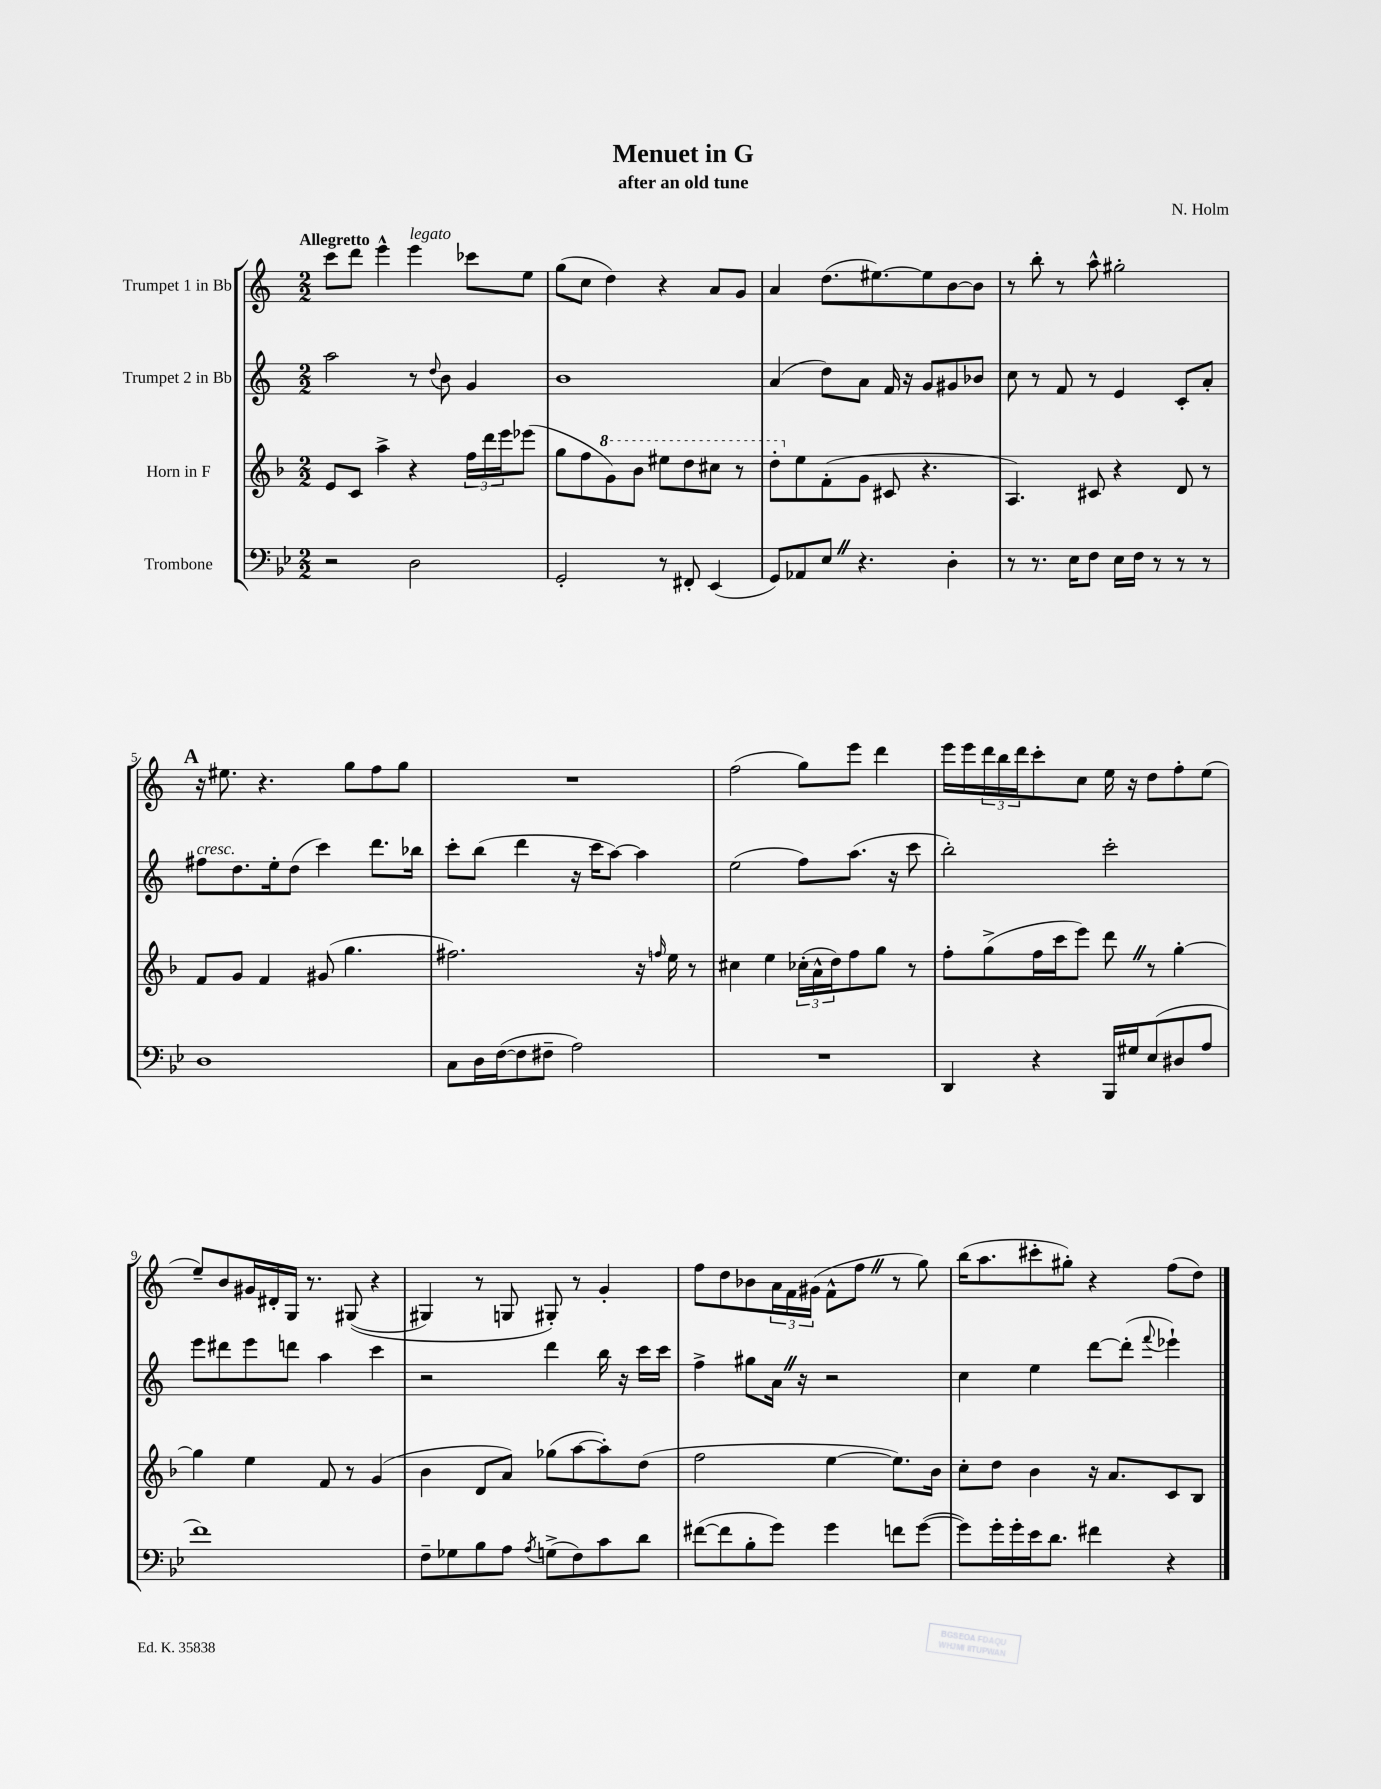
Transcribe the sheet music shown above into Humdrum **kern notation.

**kern	**kern	**kern	**kern
*part4	*part3	*part2	*part1
*staff4	*staff3	*staff2	*staff1
*I"Trombone	*I"Horn in F	*I"Trumpet 2 in Bb	*I"Trumpet 1 in Bb
*clefF4	*clefG2	*clefG2	*clefG2
*k[b-e-]	*k[b-]	*k[]	*k[]
*M2/2	*M2/2	*M2/2	*M2/2
=1	=1	=1	=1
!	!	!	!LO:TX:a:B:t=Allegretto
2r	8e/L	2aa\	8ccc\L
.	8c/J	.	8ddd\J
.	4aa^\	.	4eee^^\
!	!	!	!LO:TX:a:i:t=legato
2D\	4r	8r	4eee\
.	.	8qqdd/	.
.	.	8b\	.
.	24ff\LL	4g/	8ccc-X\L
.	24ddd\	.	.
.	24eee\J	.	.
.	(8eee-X\J	.	8ee\J
=2	=2	=2	=2
2GG'/	8gg\L	1b	(8gg\L
.	8ff\	.	8cc\J
*	*8va	*	*
.	8gg\)	.	4dd\)
.	8bb-\J	.	.
8r	8eee#X\L	.	4r
8FF#X'/	8ddd\	.	.
(4EE-/	8ccc#X\J	.	8a/L
.	8r	.	8g/J
=3	=3	=3	=3
8GG/L)	8ddd'\L	(4a/	4a/
*	*X8va	*	*
8AA-X/	8ee\	.	.
8E-Z/J	(8f'\	8dd\L)	(8.dd\L
4.r	8g\J	8a\J	.
.	.	.	[8.ee#X\)
.	8c#X/	16f/	.
.	.	16r	.
.	4.r	8g/L	8ee#\]
4D'\	.	8g#X/	[8b\
.	.	8b-X/J	8b\J]
=4	=4	=4	=4
8r	4.A/)	8cc\	8r
8.r	.	8r	8bb'\
.	.	8f/	8r
16E-\KL	.	.	.
8F\J	8c#X/	8r	8aa^^\
16E-\LL	4r	4e/	2gg#X'\
16F\JJ	.	.	.
8r	.	.	.
8r	8d/	8c'/L	.
8r	8r	8a'/J	.
!!LO:LB:g=z
!!LO:REH:place=s1:t=A
=5	=5	=5	=5
!	!	!LO:TX:a:i:t=cresc.	!
1D	8f/L	8ff#X\L	16r
.	.	.	8.ee#X\
.	8g/J	8.dd\	.
.	4f/	.	4.r
.	.	16ee'\k	.
.	.	(8dd\J	.
.	(8g#X/	4ccc\)	.
.	4.gg\	.	8gg\L
.	.	8.ddd\L	8ff\
.	.	.	8gg\J
.	.	16bb-X\Jk	.
=6	=6	=6	=6
8C\L	2.ff#X\)	8ccc'\L	1r
16D\L	.	(8bb\J	.
([16F\J	.	.	.
8F\]	.	4ddd\	.
8F#X~\J	.	.	.
2A\)	.	16r	.
.	.	16ccc\KL	.
.	.	[8aa\J)	.
.	16r	4aa\]	.
.	16qqffn/	.	.
.	16ee\	.	.
.	8r	.	.
=7	=7	=7	=7
1r	4cc#X\	(2ee\	(2ff\
.	4ee\	.	.
.	(24cc-X'\LL	8ff\L)	8gg\L)
.	24a^^\	.	.
.	24dd\J)	.	.
.	8ff\	(8.aa\J	8eee\J
.	8gg\J	.	4ddd\
.	.	16r	.
.	8r	8ccc\	.
=8	=8	=8	=8
4DD/	8ff'\L	2bb'\)	16eee\LL
.	.	.	16eee\
.	(8gg^\	.	24ddd\
.	.	.	24bb\
.	.	.	24ddd\J
4r	16ff\L	.	8ccc'\
.	16ccc\J	.	.
.	8eee\J)	.	8cc\J
16BBB-/LL	8dddZ\	2ccc'\	16ee\
16G#X/J	.	.	16r
(8E-/	8r	.	8dd\L
8D#X/	[4gg'\	.	8ff'\
8A/J	.	.	(8ee\J
!!LO:LB:g=z
=9	=9	=9	=9
1f)	4gg\]	8eee\L	8ee~/L)
.	.	8ddd#X\	8b/
.	4ee\	8eee\	16g#X/L
.	.	.	16d#X'/
.	.	8dddn\J	16G/JJ
.	.	.	8.r
.	8f/	4aa\	.
.	8r	.	((8G#X/
.	(4g/	4ccc\	4r
=10	=10	=10	=10
8F~\L	4b-\	2r	4G#X/)
8G-X\	.	.	.
8B-\	8d/L	.	8r
8A\J	8a/J)	.	8Gn/
8qA/	.	.	.
(8Gn^\L	(8gg-X\L	4ddd\	8G#X'/)
8F\)	[8aa\	.	8r
8c\	8aa'\])	16bb\	4g'/
.	.	16r	.
8d\J	(8dd\J	16ccc\LL	.
.	.	16ccc\JJ	.
=11	=11	=11	=11
([8f#X\L	2ff\	4ff^\	8ff\L
8f#\]	.	.	8dd\
8B-'\	.	8gg#X\L	8b-X\
8g\J)	.	16aZ\Jk	24a\L
.	.	.	24f\
.	.	16r	.
.	.	.	(24g#X\JJ
4g\	[4ee\	2r	8f^^\L
.	.	.	8ffZ\J
8fn\L	8.ee\L])	.	8r
([8g\J	.	.	8gg\)
.	16b-\Jk	.	.
=12	=12	=12	=12
8g\L])	8cc'\L	4cc\	(16bb\KL
.	.	.	8.aa\
16g'\L	8dd\J	.	.
16g'\	.	.	.
16e-\J	4b-\	4ee\	8ccc#X'\
8.d\J	.	.	.
.	.	.	8gg#X'\J)
4f#X\	16r	[8ddd\L	4r
.	8.a/L	.	.
.	.	(8ddd'\J]	.
.	.	8qqfff/	.
4r	8c/	4eee-X`\)	(8ff\L
.	8B-/J	.	8dd\J)
==	==	==	==
*-	*-	*-	*-
